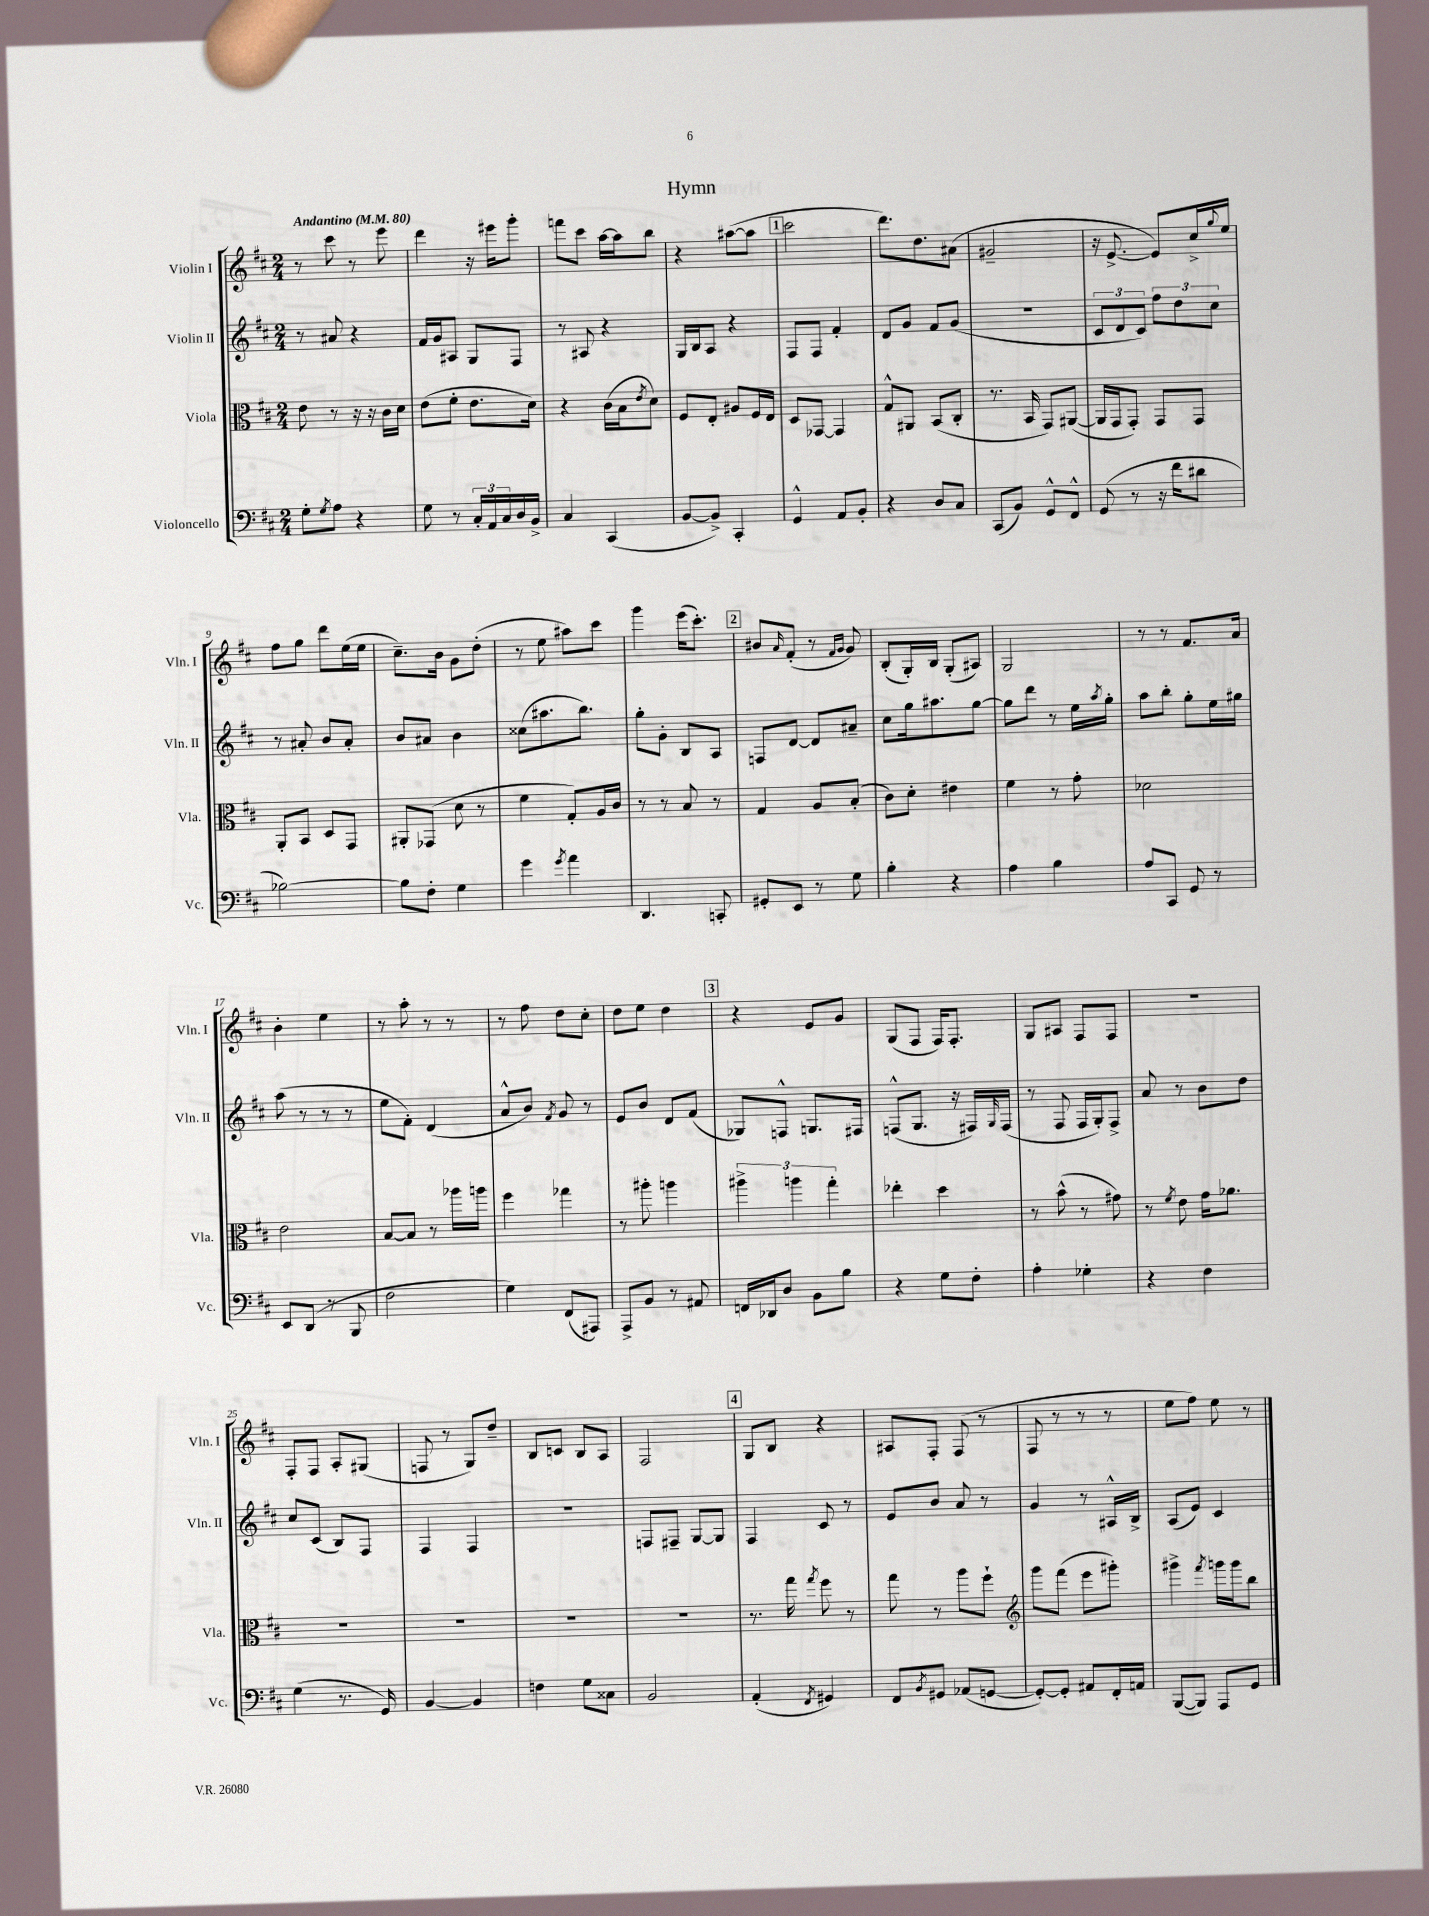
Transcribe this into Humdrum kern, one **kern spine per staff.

**kern	**kern	**kern	**kern
*part4	*part3	*part2	*part1
*staff4	*staff3	*staff2	*staff1
*I"Violoncello	*I"Viola	*I"Violin II	*I"Violin I
*I'Vc.	*I'Vla.	*I'Vln. II	*I'Vln. I
*clefF4	*clefC3	*clefG2	*clefG2
*k[f#c#]	*k[f#c#]	*k[f#c#]	*k[f#c#]
*M2/4	*M2/4	*M2/4	*M2/4
*MM80	*MM80	*MM80	*MM80
=1	=1	=1	=1
!	!	!	!LO:TX:a:B:t=Andantino
8G'\L	8e\	8r	8r
8qG/	.	.	.
8A\J	8r	8a#X/	8ccc#\
4r	16r	4r	8r
.	16r	.	.
.	16c#\LL	.	8eee\
.	16d\JJ	.	.
=2	=2	=2	=2
8G\	(8e\L	16f#/LL	4ddd\
.	.	16g/J	.
8r	8f#'\J	8A#X/J	.
24C#'/LL	8.e\L	8G/L	16r
24AA/	.	.	.
.	.	.	16eee#X\KL
24C#/	.	.	.
16D/	.	8F#/J	8ggg'\J
16BB^/JJ	16d\Jk)	.	.
=3	=3	=3	=3
4C#/	4r	8r	8fffn\L
.	.	8A#X/	8ccc#\J
(4CC#/	(16c#\LL	4r	[16aa\LL
.	16B\J	.	16aa\J]
.	8qe/	.	.
.	8d\J)	.	8bb\J
=4	=4	=4	=4
[8BB/L	8F#/L	16G/LL	4r
.	.	16B/J	.
8BB^/J])	8E'/J	8A/J	.
4CC#'/	8A#X/L	4r	([8aa#X\L
.	16F#/L	.	8aa#\J]
.	16E/JJ	.	.
!!LO:REH:place=s1:t=1
=5	=5	=5	=5
4GG^^/	8D/L	8F#/L	2ccc#\
.	[8GG-X/J	8F#/J	.
8AA/L	4GG-/]	4f#'/	.
8BB'/J	.	.	.
=6	=6	=6	=6
4r	8G^^/L	8d/L	8.ddd\L)
.	8AA#X/J	8g/J	.
.	.	.	8.dd\
8D/L	(8BB/L	8f#/L	.
8C#/J	8C#'/J	(8g/J	(8a#X\J
=7	=7	=7	=7
(8CC#/L	8.r	2r	2g#X~/
8BB/J)	.	.	.
.	16BB/	.	.
8GG^^/L	8GG/L)	.	.
8FF#^^/J	([8AA#X/J	.	.
=8	=8	=8	=8
(8GG/	16AA#/LL]	12c#/L	16r
.	16GG/J	.	[8.e^/
.	.	12d/	.
8r	8GG'/J)	.	.
.	.	12c#/J)	.
16r	8GG/L	12ff#\L	8e/L])
16f#\KL	.	.	.
.	.	12dd\	.
8d#X\J	8GG/J	.	16cc#^/L
.	.	12cc#\J	.
.	.	.	8qqgg/
.	.	.	16ee/JJ
!!LO:LB:g=z
=9	=9	=9	=9
[2B-X\)	8AA'/L	8r	8ff#\L
.	8BB/J	8a#X'/	8gg\J
.	8D/L	8b/L	8ddd\L
.	8GG/J	8a#'/J	(16ee\L
.	.	.	16ee\JJ
=10	=10	=10	=10
8B-\L]	8AA#X'/L	8b/L	8.cc#~\L)
8F#'\J	(8GG-X/J	8a#X/J	.
.	.	.	16b\Jk
4G\	8d\	4b\	8g\L
.	8r	.	(8dd'\J
=11	=11	=11	=11
4g\	4f#\	(8cc##X\L	8r
.	.	8.aa#X\	8ee\
8qg/	.	.	.
4a\	8G'/L)	.	8aa#X\L)
.	.	8.bb\J)	.
.	16A/L	.	8ccc#\J
.	16c#/JJ	.	.
=12	=12	=12	=12
4.DD/	8r	8gg'\L	4ggg\
.	8r	8g'\J	.
.	8B/	8B/L	(16eee\KL
.	.	.	8.ccc#'\J)
8CCn'/	8r	8A/J	.
!!LO:REH:place=s1:t=2
=13	=13	=13	=13
8GG#X'/L	4G/	8Fn/L	8b#X/L
.	.	.	16qqa/
8EE/J	.	[8d/J	(8f#'/J
8r	8A/L	8d/L]	8r
.	.	.	16qqf#/LL
.	.	.	16qqg/JJ
8G\	(8B'/J	8a#X~/J	8g/)
=14	=14	=14	=14
4B'\	8c#\L)	8cc#\L	(8B'/L
.	8d'\J	16gg\k	16G'/L)
.	.	8.aa#X\	16B/JJ
4r	4e#X\	.	(8G'/L
.	.	[8gg\J	8A#X/J)
=15	=15	=15	=15
4A\	4f#\	8gg\L]	2G/
.	.	8ddd\J	.
4B\	8r	8r	.
.	8g'\	16ee\LL	.
.	.	8qaa/	.
.	.	16gg'\JJ	.
=16	=16	=16	=16
8A/L	2d-X\	8aa\L	8r
8CC#/J	.	8bb'\J	8r
8GG/	.	8gg'\L	8.f#/L
8r	.	16ee\L	.
.	.	16gg#X\JJ	16a/Jk
!!LO:LB:g=z
=17	=17	=17	=17
8EE/L	2e\	(8aa\	4b'\
(8DD/J	.	8r	.
8r	.	8r	4ee\
8BBB/	.	8r	.
=18	=18	=18	=18
2F#\	[8B/L	8ee\L	8r
.	8B/J]	8f#'\J)	8aa'\
.	8r	(4d/	8r
.	16aa-X\LL	.	8r
.	16aan\JJ	.	.
=19	=19	=19	=19
4G\)	4ff#\	8a^^/L	8r
.	.	8b/J)	8ff#\
.	.	8qf#/	.
(8FF#/L	4gg-X\	8g/	8dd\L
8AAA#X/J)	.	8r	8cc#'\J
=20	=20	=20	=20
8AAA^/L	8r	8e/L	8dd\L
8BB/J	8aa#X'\	8b/J	8ee\J
8r	4aan\	8d/L	4dd\
8AA#X/	.	(8f#/J	.
!!LO:REH:place=s1:t=3
=21	=21	=21	=21
16FFn/LL	6aa#X^\	8G-X/L)	4r
16DD-X/J	.	.	.
8D/J	.	8Fn^^/J	.
.	6aan\	.	.
8BB\L	.	8.Gn/L	8e/L
.	6gg'\	.	.
8B\J	.	.	8g/J
.	.	16F#X/Jk	.
=22	=22	=22	=22
4r	4ee-X'\	(8Fn^^/L	(8G/L
.	.	8.G/J	8F#/J
8G\L	4dd\	.	16F#/KL)
.	.	16r	8.F#'/J
8F#'\J	.	16F#X/LL)	.
.	.	16qqG/	.
.	.	(16F#/JJ	.
=23	=23	=23	=23
4A'\	8r	8r	8G/L
.	(8b^^\	8F#/	8A#X/J
4G-X'\	8r	16F#/LL	8F#/L
.	.	16G'/J)	.
.	8g#X\)	8F#^/J	8F#/J
=24	=24	=24	=24
4r	8r	8a/	2r
.	8qf#/	.	.
.	8e\	8r	.
4F#\	16g\KL	8b\L	.
.	8.a-X\J	.	.
.	.	8dd\J	.
!!LO:LB:g=z
=25	=25	=25	=25
(4G\	2r	8cc#/L	8F#'/L
.	.	(8c#/J	8F#/J
8.r	.	8B/L)	8A'/L
.	.	8F#/J	(8G#X/J
16GG/)	.	.	.
=26	=26	=26	=26
[4BB/	2r	4F#/	8Fn/
.	.	.	8r
4BB/]	.	4F#/	8G/L)
.	.	.	8dd~/J
=27	=27	=27	=27
4Fn\	2r	2r	8B/L
.	.	.	8cn/J
8G\L	.	.	8B/L
8C##X\J	.	.	8A/J
=28	=28	=28	=28
2BB/	2r	8Fn/L	2F#/
.	.	8F#X~/J	.
.	.	[8G/L	.
.	.	8G/J]	.
!!LO:REH:place=s1:t=4
=29	=29	=29	=29
(4AA'/	8.r	4F#/	8G/L
.	.	.	8B/J
.	16gg\	.	.
8qFF#/	8qgg/	.	.
4GG#X/)	8ff#\	8c#/	4r
.	8r	8r	.
=30	=30	=30	=30
8FF#/L	8gg\	8e/L	8A#X/L
8qBB/	.	.	.
8GG#X/J	8r	8b/J	8F#'/J
(8AA-X/L	8aa\L	8a/	(8F#/
[8GGn/J	8ff#`\J	8r	8r
=31	=31	=31	=31
*	*clefG2	*	*
8GG'/L_)	8ggg\L	4g/	8F#/
8GG'/J]	(8fff#\J	.	8r
8AA#X/L	8eee\L	8r	8r
16FF#'/L	8ggg#X'\J)	16A#X^^/LL	8r
16AAn/JJ	.	16B^/JJ	.
=32	=32	=32	=32
([8BBB/L	4ggg#X^\	(8A/L	8ee\L
8BBB/J])	.	8e/J)	8ff#\J)
.	8qfff#/	.	.
8AAA/L	16gggn\LL	4c#/	8ee\
.	16ggg\J	.	.
8GG/J	8bb\J	.	8r
==	==	==	==
*-	*-	*-	*-
